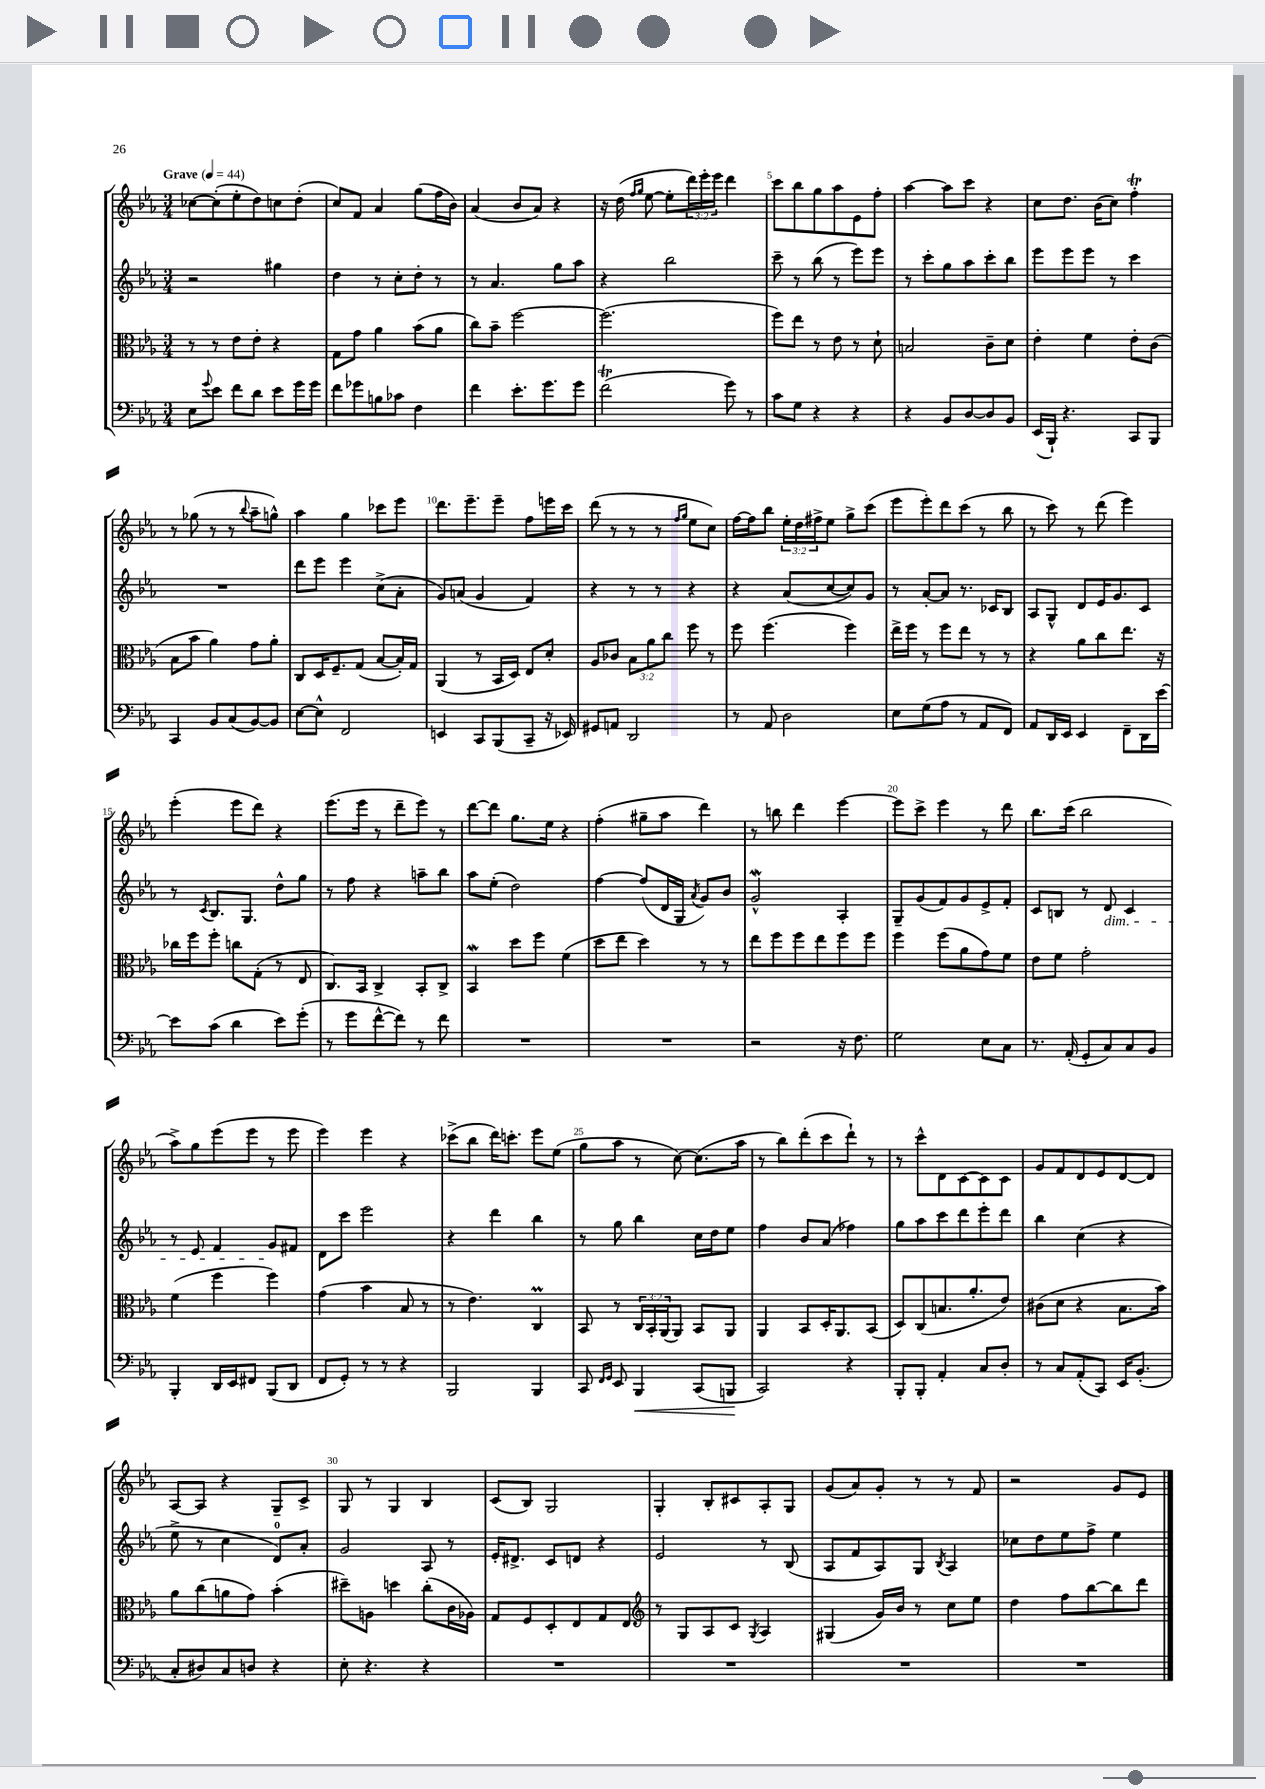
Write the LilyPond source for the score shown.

<<
\new StaffGroup <<
\new Staff = "s0" {
    \clef treble \key ees \major \numericTimeSignature \time 3/4 \override Staff.TupletNumber.text = #tuplet-number::calc-fraction-text \tempo "Grave" 4 = 44
    ces''8~ ces''8-.( ees''8-. d''8) c''8 d''8-.( |
    c''8) f'8 aes'4 g''8( f''16 bes'16) |
    aes'4( bes'8 aes'8) r4 |
    r16 d''16( \grace { f''16 g''16 } ees''8~ ees''8-. \tuplet 3/2 { d'''16) ees'''16-. ees'''16 } d'''4 |
    c'''8 bes''8 g''8 aes''8 ees'8 f''8-. |
    aes''4~ aes''8 c'''8 r4 |
    c''8 d''8. bes'16( c''8) f''4-.\trill |
    r8 ges''8( r8 r8 \appoggiatura { bes''8 } aes''8-- g''8-^) |
    aes''4 g''4 ces'''8 ees'''8 |
    d'''8. ees'''8.-- ees'''8-- f''8 e'''16 c'''16 |
    d'''8( r8 r8 r8 \grace { f''16 g''16 } ees''8 c''8) |
    f''16~ f''16 bes''8 \tuplet 3/2 { ees''16-. d''16 fis''16-> } ees''8 g''8-> c'''8( |
    ees'''8 ees'''8-.) d'''8 c'''8( r8 bes''8 |
    r8 c'''8) r8 d'''8( ees'''4) |
    ees'''4-.( ees'''8 d'''8) r4 |
    ees'''8.( ees'''16 r8 d'''8-- ees'''8) r8 |
    d'''8~ d'''8 g''8. ees''16 r4 |
    f''4-.( gis''8-- aes''8 d'''4) |
    r8 b''8 d'''4 ees'''4~ |
    ees'''8 c'''8-> ees'''4 r8 d'''8 |
    bes''8. c'''16( bes''2 |
    aes''8->) g''8 ees'''8( ees'''8 r8 ees'''8 |
    ees'''4) ees'''4 r4 |
    ces'''8->( bes''8 d'''16) c'''8.-. ees'''8 ees''8( |
    g''8 aes''8 r8 c''8~) c''8.( aes''16 |
    r8 bes''8) d'''8-.( c'''8 d'''8-!) r8 |
    r8 c'''8-^ d'8 c'8~ c'8 c'8 |
    g'8 f'8 d'8 ees'8 d'8~ d'8 |
    aes8~ aes8 r4 g8-- c'8-> |
    g8 r8 g4 bes4 |
    c'8( bes8) g2 |
    g4-. bes8-. cis'8 aes8-. g8 |
    g'8( aes'8) g'8-. r8 r8 f'8 |
    r2 g'8 ees'8 \bar "|." |
}
\new Staff = "s1" {
    \clef treble \key ees \major \numericTimeSignature \time 3/4
    r2 gis''4 |
    d''4 r8 c''8-. d''8-. r8 |
    r8 aes'4. g''8 aes''8 |
    r4 bes''2 |
    c'''8-- r8 bes''8( r8 ees'''8) ees'''8 |
    r8 c'''8-. g''8 aes''8 c'''8-. bes''8 |
    ees'''8 ees'''8 ees'''8 r8 c'''4 |
    R2. |
    d'''8 ees'''8 ees'''4 c''8->( aes'8-. |
    g'8) a'8( g'4 f'4) |
    r4 r8 r8 r4 |
    r4 aes'8( c''8~ c''8) g'8 |
    r8 aes'8~-. aes'8 r8. ces'16 bes8 |
    aes8 g8-^ d'8 ees'16 g'8. c'8 |
    r8 \acciaccatura { c'8 } bes8. g8. d''8-^ g''8 |
    r8 f''8 r4 a''8-- bes''8 |
    aes''8 ees''8-.( d''2) |
    f''4~ f''8( d'16 g16 \acciaccatura { aes'8 } g'8) bes'8 |
    g'2-^\mordent aes4-. |
    g8-- g'8( f'8) g'8 ees'8-> f'8-. |
    c'8 b8 r8 d'8\dim c'4 |
    r8 ees'8 f'4 g'8\! fis'8 |
    d'8 c'''8 ees'''2 |
    r4 d'''4 bes''4 |
    r8 g''8 bes''4 c''16 d''16 ees''8 |
    f''4 bes'8 aes'8( fes''4) |
    g''8 aes''8 c'''8 d'''8 ees'''8-. d'''8 |
    bes''4 c''4( r4 |
    ees''8-> r8 c''4 d'8-0) aes'8-. |
    g'2 aes8 r8 |
    ees'16-. dis'8.-> c'8 d'8 r4 |
    ees'2 r8 bes8( |
    aes8 f'8 aes8) g8 \acciaccatura { bes8 } aes4 |
    ces''8 d''8 ees''8 f''8-> ees''4 \bar "|." |
}
\new Staff = "s2" {
    \clef alto \key ees \major \numericTimeSignature \time 3/4 \override Staff.TupletNumber.text = #tuplet-number::calc-fraction-text
    r8 r8 ees'8 ees'8-. r4 |
    g8 g'8 aes'4 bes'8( aes'8 |
    c''8) bes'8-- f''2~ |
    f''2.( |
    f''8) ees''8 r8 ees'8 r8 d'8-! |
    b2 c'8-- d'8 |
    ees'4-. f'4 ees'8-. c'8( |
    bes8 bes'8 aes'4) g'8 aes'8-. |
    c8 d16 f8.-- g8( bes8~ bes16-.) g16 |
    aes,4( r8 bes,16 d16) ees8 d'8-. |
    aes8 ces'8 \tuplet 3/2 { bes8 aes'8 c''8 } f''8 r8 |
    f''8 f''4.( f''4) |
    ees''16-> f''16 r8 f''8 ees''8 r8 r8 |
    r4 aes'8 c''8 ees''8. r16 |
    ces''16 f''16 f''8-. c''8 g8-.( r8 ees8 |
    c8.) bes,16 c4-> bes,8-. c8-> |
    bes,4\mordent d''8 f''8 f'4( |
    d''8 ees''8 d''4) r8 r8 |
    ees''8 f''8 f''8 ees''8 f''8 f''8 |
    f''4 f''8( aes'8 g'8) f'8 |
    ees'8 f'8 g'2-. |
    f'4( f''4 f''4) |
    g'4( bes'4 bes8 r8 |
    r8 ees'4.) c4\prall |
    bes,8 r8 \tuplet 3/2 { c16 bes,16-. aes,16( } aes,8) bes,8 aes,8 |
    aes,4 bes,8 d16-. aes,8. bes,8( |
    d8) c8( b8. aes'8.-. ees'8) |
    cis'8( d'8 r4 bes8. bes'16) |
    aes'8 c''8( a'8 g'8) bes'4-.( |
    dis''8--) a8 d''4 c''8-.( c'16 aes16) |
    g8 f8 d8-. ees8 g8 ees8 |
    \clef treble r8 g8 aes8 c'8 \acciaccatura { g8 } aes4 |
    gis4( g'16) bes'16 r8 c''8 ees''8 |
    d''4 f''8 bes''8~ bes''8 d'''8 \bar "|." |
}
\new Staff = "s3" {
    \clef bass \key ees \major \numericTimeSignature \time 3/4
    ees8 \appoggiatura { g'8 } ees'8 f'8 d'8 ees'8 g'16 g'16 |
    f'8 ges'8 b8 ces'8 f4 |
    f'4 ees'8.-. g'8. g'8 |
    f'2\trill( g'8) r8 |
    c'8 g8 r4 r4 |
    r4 bes,8 d8~ d8 bes,8 |
    ees,16( bes,,16-!) r4. c,8 bes,,8 |
    c,4 bes,8 c8( bes,8~) bes,8 |
    ees8~ ees8-^ f,2 |
    e,4 c,8 bes,,8( c,8-- r16 ees,16) |
    gis,8 a,8 d,2 |
    r8 aes,8 d2 |
    ees8 g8( aes8 r8 aes,8 f,8) |
    aes,8 d,16 ees,16 ees,4 f,8-- d,16 ees'16~ |
    ees'8 c'8( d'4 ees'8) g'8-.( |
    r8 g'8 f'8~-^ f'8) r8 f'8 |
    R2. |
    R2. |
    r2 r16 f8. |
    g2 ees8 c8 |
    r8. aes,16-.( g,8-. c8) c8 bes,8 |
    bes,,4-. d,16 ees,16 fis,8 bes,,8( d,8 |
    f,8 g,8-.) r8 r8 r4 |
    bes,,2 bes,,4 |
    c,8 \grace { f,16 g,16 } ees,8 bes,,4\< c,8( b,,8\! |
    c,2) r4 |
    bes,,8-. bes,,8-. aes,4-. c8 d8-. |
    r8 c8 aes,8-.( c,8) ees,16 bes,8.-.( |
    c8-. dis8) c8 d8 r4 |
    ees8-. r4. r4 |
    R2. |
    R2. |
    R2. |
    R2. \bar "|." |
}
>>
>>
\layout { \context { \Score \override BarNumber.break-visibility = ##(#f #t #t) barNumberVisibility = #(every-nth-bar-number-visible 5) } }
